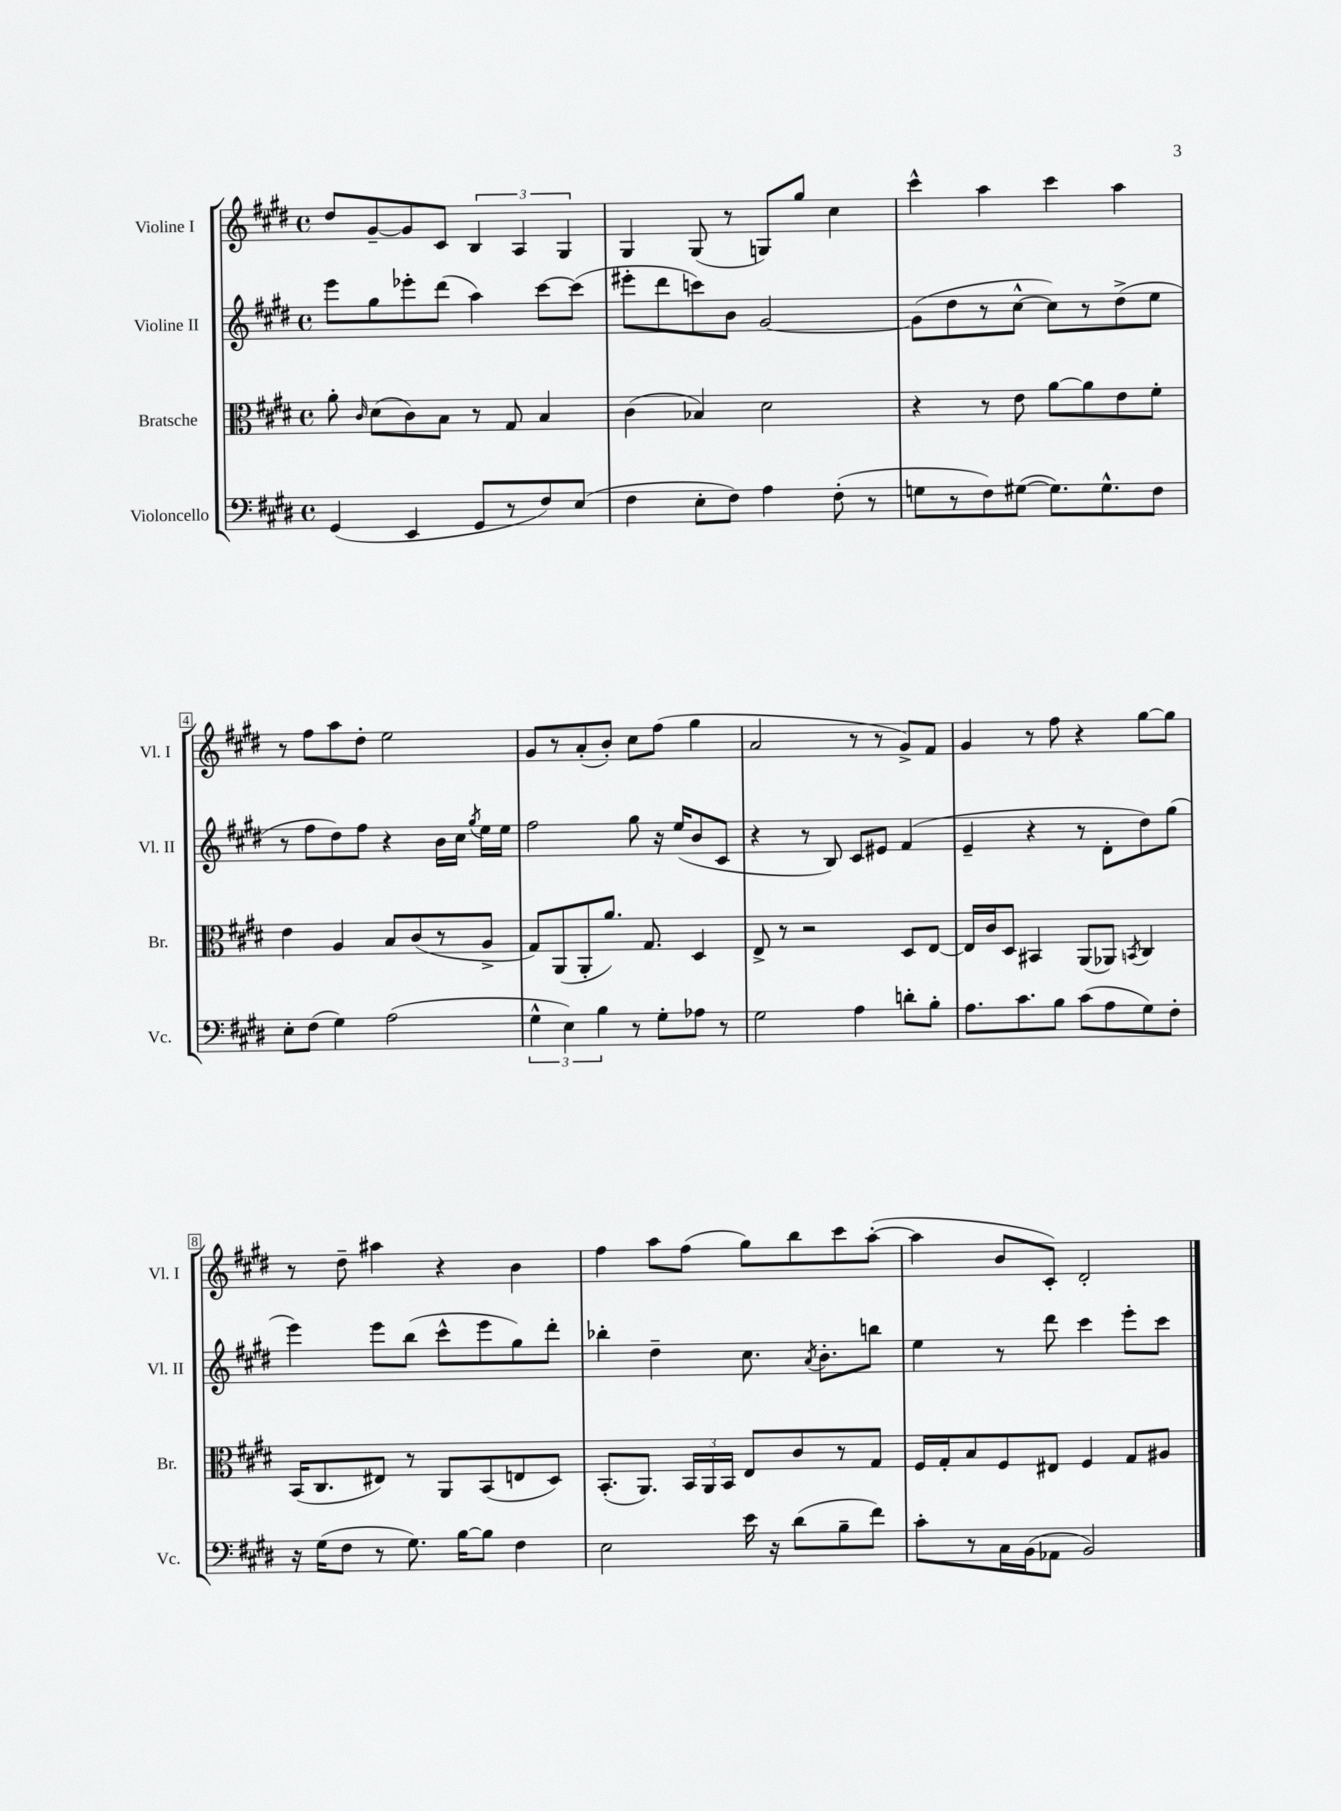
<<
\new StaffGroup <<
\new Staff = "s0" \with { instrumentName = "Violine I" shortInstrumentName = "Vl. I" } {
    \clef treble \key e \major \defaultTimeSignature \time 4/4
    \autoBeamOff dis''8[ gis'8~-- gis'8 cis'8] \tuplet 3/2 { b4 a4 gis4 } |
    gis4 gis8( r8 g8[) gis''8] cis''4 |
    cis'''4-^ a''4 cis'''4 a''4 |
    r8 fis''8[ a''8 dis''8]-. e''2 |
    gis'8[ r8 a'8-.( b'8]-.) cis''8[ fis''8]( gis''4 |
    a'2 r8 r8 gis'8[->) fis'8] |
    gis'4 r8 fis''8 r4 gis''8[~ gis''8] |
    r8 dis''8-- ais''4 r4 b'4 |
    fis''4 a''8[ fis''8]( gis''8[) b''8 cis'''8 a''8]~-.( |
    a''4 b'8[ cis'8]-.) dis'2-. \bar "|." |
}
\new Staff = "s1" \with { instrumentName = "Violine II" shortInstrumentName = "Vl. II" } {
    \clef treble \key e \major \defaultTimeSignature \time 4/4
    \autoBeamOff e'''8[ gis''8 ees'''8-. dis'''8]( a''4) cis'''8[~ cis'''8]( |
    eis'''8[-. dis'''8 c'''8) b'8] gis'2~ |
    gis'8[( dis''8 r8 cis''8]~-^ cis''8[) r8 dis''8->( e''8] |
    r8 fis''8[ dis''8) fis''8] r4 b'16[ cis''16] \acciaccatura { gis''8 } e''16[ e''16] |
    fis''2 gis''8 r16 e''16[( b'8 cis'8] |
    r4 r8 b8) cis'8[ eis'8] fis'4( |
    e'4-- r4 r8 dis'8[-. dis''8) gis''8]( |
    e'''4) e'''8[ b''8]( cis'''8[-^ e'''8 gis''8) dis'''8]-. |
    bes''4-. dis''4-- cis''8. \acciaccatura { a'8 } b'8.[-. b''8] |
    e''4 r8 dis'''8 cis'''4 e'''8[-. cis'''8] \bar "|." |
}
\new Staff = "s2" \with { instrumentName = "Bratsche" shortInstrumentName = "Br." } {
    \clef alto \key e \major \defaultTimeSignature \time 4/4
    \autoBeamOff a'8-. \grace { cis'16 } dis'8[( cis'8) b8] r8 gis8 b4 |
    cis'4( bes4) dis'2 |
    r4 r8 e'8 a'8[~ a'8 e'8 fis'8]-. |
    e'4 a4 b8[ cis'8( r8 a8]-> |
    gis8[) a,8( a,8-. a'8.]) gis8. dis4 |
    e8-> r8 r2 dis8[ e8]~ |
    e16[ cis'16 dis8] bis,4 a,8[( aes,8]) \acciaccatura { b,8 } cis4 |
    b,16[( cis8. eis8]) r8 a,8[ b,8( e8 dis8]) |
    b,8.[-.( a,8.]) \tuplet 3/2 { b,16[ a,16 b,16] } e8[ cis'8 r8 gis8] |
    fis16[ gis16-. b8 fis8 eis8] fis4 gis8[ ais8] \bar "|." |
}
\new Staff = "s3" \with { instrumentName = "Violoncello" shortInstrumentName = "Vc." } {
    \clef bass \key e \major \defaultTimeSignature \time 4/4
    \autoBeamOff gis,4( e,4 gis,8[ r8 fis8) e8]( |
    fis4 e8[-. fis8]) a4 fis8-.( r8 |
    g8[ r8 fis8) gis8]~( gis8.[) gis8.-^ fis8] |
    e8[-. fis8]( gis4) a2( |
    \tuplet 3/2 { gis4-^ e4) b4 } r8 gis8[-. aes8] r8 |
    gis2 a4 d'8[-. b8]-. |
    a8.[ cis'8. b8] cis'8[( a8 gis8) fis8]-. |
    r16 gis16[( fis8] r8 gis8.) b16[~ b8] fis4 |
    e2 e'16 r16 dis'8[( b8-- fis'8]) |
    cis'8[-. r8 cis16 b,16( aes,8] b,2) \bar "|." |
}
>>
>>
\layout { \context { \Score \override BarNumber.stencil = #(make-stencil-boxer 0.1 0.3 ly:text-interface::print) } }
